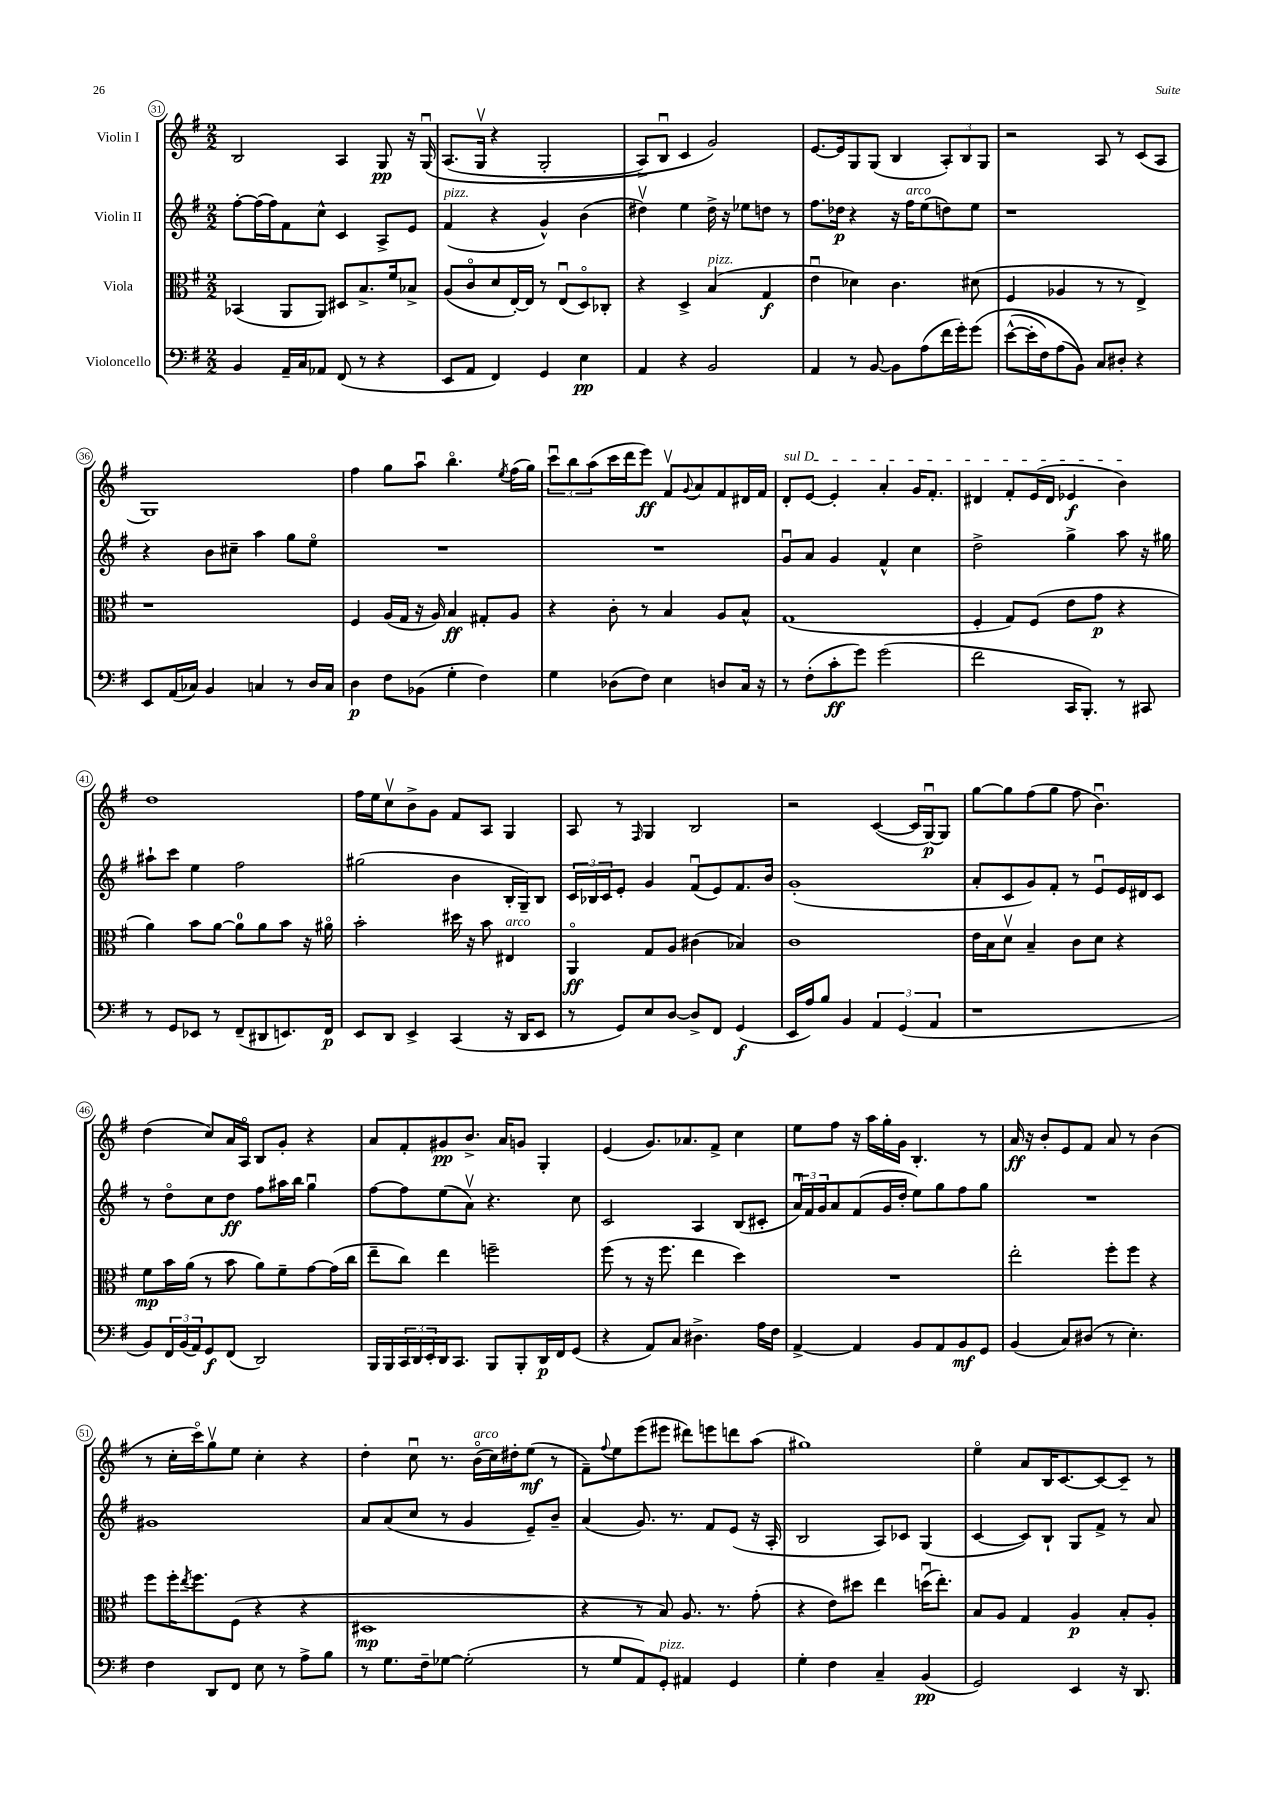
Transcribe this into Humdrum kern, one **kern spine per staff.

**kern	**kern	**kern	**kern
*staff4	*staff3	*staff2	*staff1
*clefF4	*clefC3	*clefG2	*clefG2
*k[f#]	*k[f#]	*k[f#]	*k[f#]
*M2/2	*M2/2	*M2/2	*M2/2
4BB	(4BB-	[8ff#'	2B
.	.	(16ff#]	.
.	.	16ff#)	.
16AA~	8AA	8f#	.
16C	.	.	.
8AA-	8AA)	8cc^^	.
(8FF#	8D#	4c	4A
8r	8.B^	.	.
4r	.	8A^	8G
.	16f#	.	.
.	8B-^	8e	16r
.	.	.	&(16Gu
=	=	=	=
8EE	(8A	(4f#	(8.A
8AA	8co	.	.
.	.	.	16Gv
4FF#)	8d	4r	4r
.	[16E')	.	.
.	16E]	.	.
4GG	8r	4g^^)	2G'
.	(8Eu	.	.
4E	8Do)	(4b	.
.	8C-'	.	.
=	=	=	=
4AA	4r	4dd#v)	8A^)
.	.	.	8Bu
4r	4D^	4ee	4c
2BB	(4B	16dd#^	2g&)
.	.	16r	.
.	.	8ee-	.
.	4G	8dd	.
.	.	8r	.
=	=	=	=
4AA	4eu	8.ff#	[8.e
.	.	16dd-	16e]
8r	4d-)	4r	8G
[8BB	.	.	(8G
8BB]	4.c	16r	4B
.	.	16ff#	.
(8A	.	(8ee	.
16f#	.	8dd)	12A')
16g')	.	.	.
.	.	.	12B
&(8g	(8d#	8ee	.
.	.	.	12G
=	=	=	=
([8e^^	4F#	1r	2r
16e']	.	.	.
16F#)	.	.	.
(8A	4A-	.	.
8BB)&)	.	.	.
8C	8r	.	8A
8D#'	8r	.	8r
4r	4E^)	.	(8c
.	.	.	8A
=	=	=	=
8EE	1r	4r	1G)
(16AA	.	.	.
16C-)	.	.	.
4BB	.	8b	.
.	.	8cc#~	.
4C	.	4aa	.
8r	.	8gg	.
16D	.	8eeo	.
16C	.	.	.
=	=	=	=
4D	4F#	1r	4ff#
8F#	(16A	.	8gg
.	16G	.	.
(8BB-	16r	.	8aau
.	16A)	.	.
4G'	4B	.	4.bbo
4F#)	8G#'	.	.
.	.	.	8qee
.	8A	.	(16ff#
.	.	.	16gg)
=	=	=	=
4G	4r	1r	12cccu
.	.	.	12bb
.	.	.	(12aa
(8D-	8c'	.	16ccc
.	.	.	16ddd
8F#)	8r	.	8eee)
4E	4B	.	8f#v
.	.	.	8qqg
.	.	.	8a
8D	8A	.	8f#
16C	8B^^	.	16d#
16r	.	.	16f#
=	=	=	=
8r	(1G	8gu	8d'
(8F#'	.	8a	[8e
8c'	.	4g	4e']
8g)	.	.	.
(2g	.	4f#^^	4a'
.	.	4cc	16g
.	.	.	8.f#'
=	=	=	=
2f#	4F#'	2dd^	4d#
.	8G)	.	8f#'
.	(8F#	.	(16e
.	.	.	16d#
16CC	8e	4gg^	4e-
8.BBB')	.	.	.
.	8g	.	.
8r	4r	8aa	4b)
8CC#	.	16r	.
.	.	16gg#	.
=	=	=	=
8r	4a)	8aa#`	1dd
8GG	.	8ccc	.
8EE-	8b	4ee	.
8r	[8a	.	.
(8FF#~	8a]	2ff#	.
8DD#	8a	.	.
8.EE)	8b	.	.
.	16r	.	.
16FF#	16a#o	.	.
=	=	=	=
8EE	2b'	(2gg#	16ff#
.	.	.	16ee
8DD	.	.	8ccv
4EE^	.	.	8b^
.	.	.	8g
(4CC	16dd#	4b	8f#
.	16r	.	.
.	8b	.	8A
16r	4E#	16B'	4G
16DD	.	16G~)	.
8EE	.	8B	.
=	=	=	=
8r	4AAo	24c	8A
.	.	24B-	.
.	.	24c	.
8GG)	.	8e'	8r
.	.	.	16qqF#
8E	8G	4g	4G
[8D	8A	.	.
8D^]	(4c#	(8f#u	2B
8FF#	.	8e)	.
(4GG	4B-)	8.f#	.
.	.	16b	.
=	=	=	=
16EE	1c	(1g'	2r
16A)	.	.	.
8B	.	.	.
4BB	.	.	.
6AA	.	.	([4c
(6GG	.	.	.
.	.	.	16c]
.	.	.	[16Gu)
6AA	.	.	.
.	.	.	8G]
=	=	=	=
1r	16e	8a'	[8gg
.	16B	.	.
.	8dv	8c	8gg]
.	4B~	8g)	(8ff#
.	.	8f#'	8gg
.	8c	8r	8ff#
.	8d	8eu	4.bu)
.	4r	16e	.
.	.	16d#	.
.	.	8c	.
=	=	=	=
8BB)	8f#	8r	(4dd
24FF#	16b	8ddo	.
(24BB	.	.	.
.	(16a	.	.
24AA)	.	.	.
8GG	8r	8cc	8cc)
(8FF#	8b	8dd	16a
.	.	.	16Ao
2DD)	8a)	8ff#	8B
.	8f#~	16aa#	8g'
.	.	16bb	.
.	[8g	4ggu	4r
.	(16g]	.	.
.	16cc	.	.
=	=	=	=
16BBB	8ee~	[8ff#	8a
16BBB	.	.	.
24CC	8cc)	8ff#]	8f#'
24DD	.	.	.
24EE'	.	.	.
16DD	4ee	(8ee	8g#
8.CC	.	.	.
.	.	8av)	8.b^
8BBB	2ff~	4.r	.
.	.	.	16a
8BBB'	.	.	8g
16DD	.	.	4G'
16FF#	.	.	.
(8GG	.	8cc	.
=	=	=	=
4r	(8ff#	2c	(4e
.	8r	.	.
8AA)	16r	.	8.g)
.	8.ff#	.	.
8C	.	.	.
.	.	.	8.a-
4.D#^	4ee	4A	.
.	.	.	8f#^
.	4dd)	(8B	4cc
16A	.	8c#'	.
16F#	.	.	.
=	=	=	=
[4AA^	1r	24au)	8ee
.	.	24f#	.
.	.	24g	.
.	.	8a	8ff#
4AA]	.	(8f#	16r
.	.	.	16aa
.	.	16g	16gg'
.	.	16dd'	16g
8BB	.	8ee)	4.B'
8AA	.	8gg	.
8BB	.	8ff#	.
8GG	.	8gg	8r
=	=	=	=
(4BB	2ee'	1r	16a
.	.	.	16r
.	.	.	8b'
8C)	.	.	8e
(8D#	.	.	8f#
8r	8ff#'	.	8a
4.E')	8ff#	.	8r
.	4r	.	(4b
=	=	=	=
4F#	8ff#	1g#	8r
.	16ff#'	.	16cc'
.	8qee	.	.
.	8.ff#	.	16ccco)
8DD	.	.	8ggv
8FF#	(8F#	.	8ee
8E	4r	.	4cc'
8r	.	.	.
8A^	4r	.	4r
8B	.	.	.
=	=	=	=
8r	1D#	8a	4dd'
8.G	.	(8a	.
.	.	8cc	8ccu
16F#~	.	.	.
[8G-	.	8r	8.r
(2G-']	.	4g	.
.	.	.	(16bo
.	.	.	16cc)
.	.	.	16dd#'
.	.	8e~)	(8ee
.	.	8b~	8r
=	=	=	=
8r	4r	(4a	8f#~)
.	.	.	8qqff#
8G	.	.	8ee
8AA)	8r	8.g)	(8eee
8GG'	8B)	.	8eee#
.	.	8.r	.
4AA#	8.A	.	8ddd#)
.	.	8f#	8eee
.	8.r	.	.
4GG	.	(8e	8ddd
.	(8g'	16r	(8aa
.	.	16A'	.
=	=	=	=
4G'	4r	2B	1gg#)
4F#	8e)	.	.
.	8dd#	.	.
4C~	4ee	8A)	.
.	.	8c-	.
(4BB	(16ddu	(4G	.
.	8.ee')	.	.
=	=	=	=
2GG)	8B	[4c	4eeo
.	8A	.	.
.	4G	8c])	8a
.	.	8B`	16B
.	.	.	[8.c
4EE	4A	8G	.
.	.	8f#^	8c_
16r	8B'	8r	8c~]
8.DD	.	.	.
.	8A'	8a	8r
==	==	==	==
*-	*-	*-	*-
